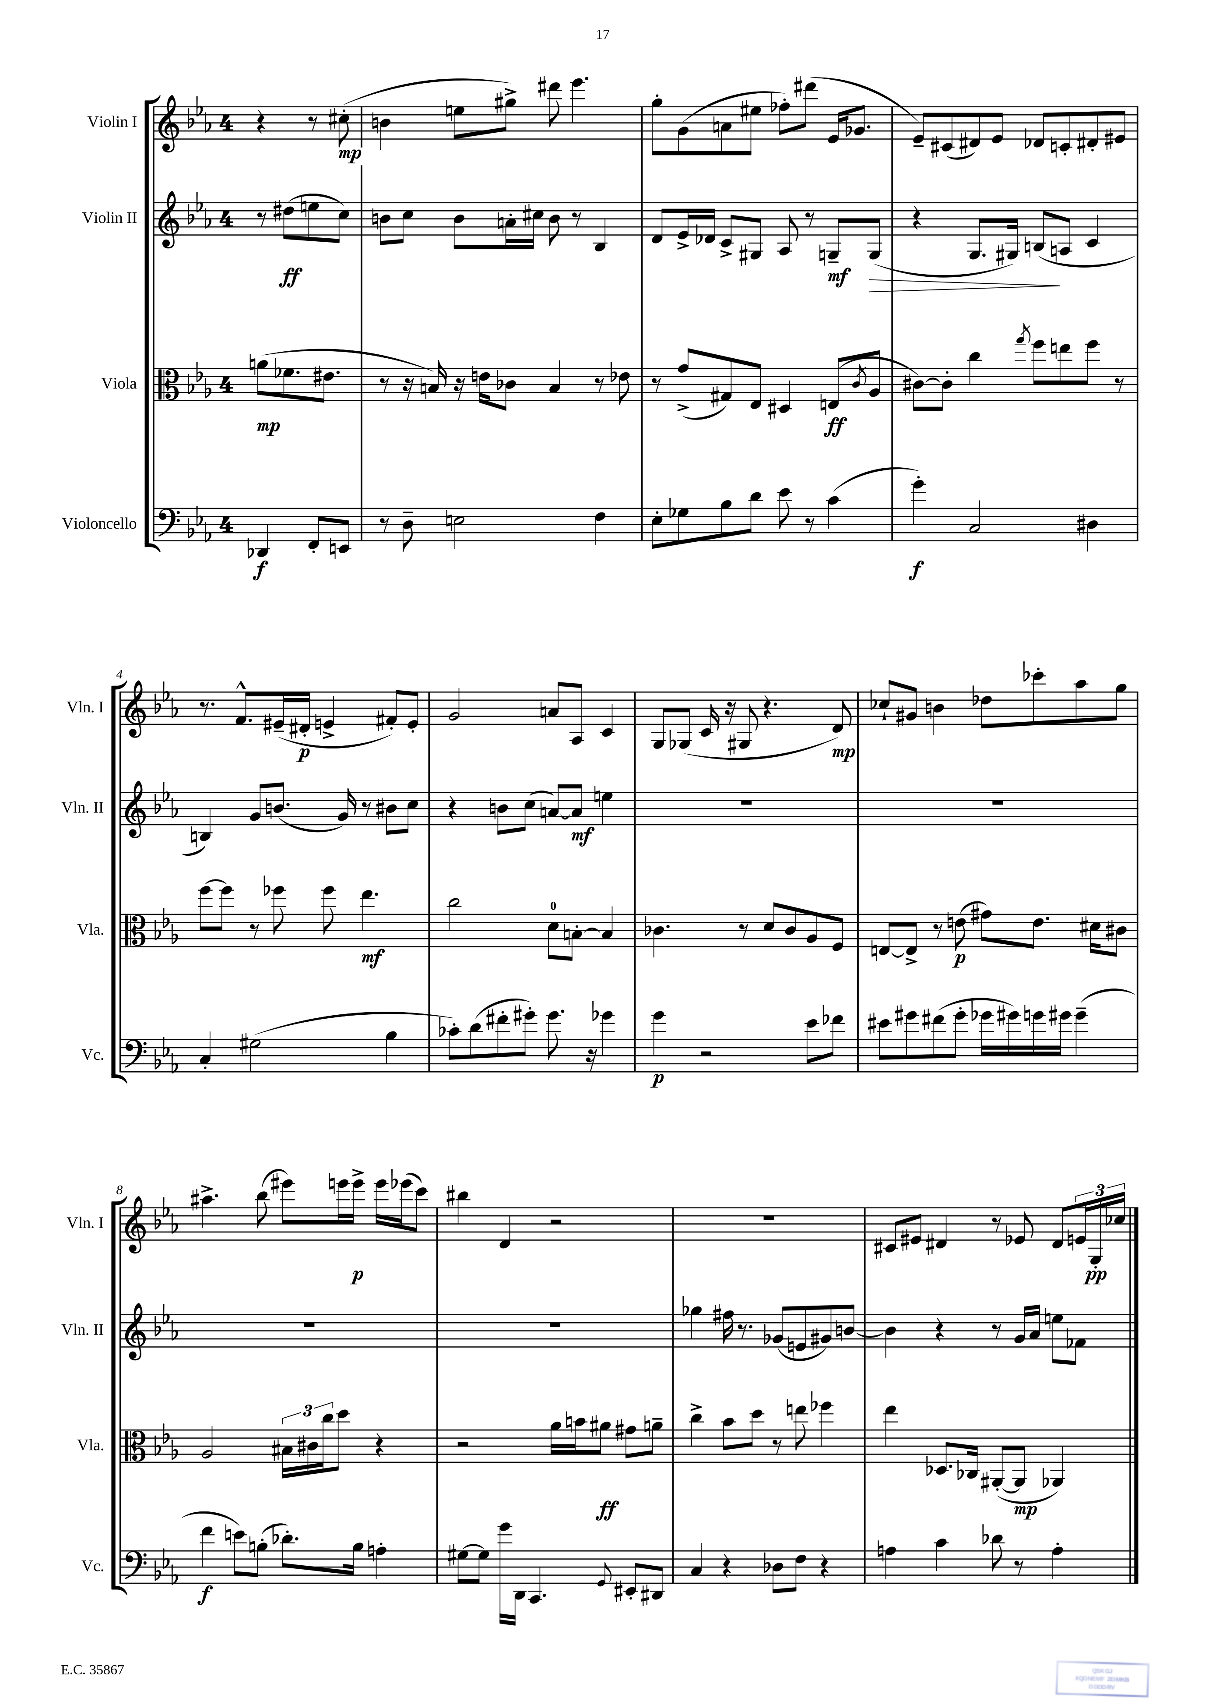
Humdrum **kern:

**kern	**kern	**kern	**kern
*staff4	*staff3	*staff2	*staff1
*clefF4	*clefC3	*clefG2	*clefG2
*k[b-e-a-]	*k[b-e-a-]	*k[b-e-a-]	*k[b-e-a-]
*M4/4	*M4/4	*M4/4	*M4/4
4DD-/	(8a\L	8r	4r
.	8.f-\	(8dd#\L	.
8FF'/L	.	8ee\	8r
.	8.e#\J	.	.
8EE/J	.	8cc\J)	(8cc#'\
=	=	=	=
8r	8r	8b\L	4b\
8D~\	16r	8cc\J	.
.	16B/)	.	.
2E\	16r	8b\L	8ee\L
.	16e\LK	.	.
.	8c-\J	16a'\L	8gg#^\J)
.	.	16cc#\JJ	.
.	4B/	8b\	8ddd#\
.	.	8r	4.eee-\
4F\	8r	4B-/	.
.	8e-\	.	.
=	=	=	=
8E-'\L	8r	8d/L	8gg'\L
8G-\	(8g^/L	16e-^/L	(8g\
.	.	16d-/JJ	.
8B-\	8G#/)	8c^/L	8a\
8d\J	8E-/J	8G#/J	8ee#\J
8e-\	4D#/	8A-/	8ff-'\L)
8r	.	8r	(8ddd#\J
(4c\	(8E/L	8G~/L	16e-/LK
.	.	.	8.g-/J
.	8qc/	.	.
.	8A-/J	(8G/J	.
=	=	=	=
4g'\)	[8c#\L)	4r	8e-~/L)
.	8c#'\]J	.	(8c#/
2C/	4cc\	8.G/L	8d#/)
.	.	.	8e-/J
.	.	16G#/Jk)	.
.	8qgg/	.	.
.	8ff\L	(8B/L	8d-/L
.	8ee\	8A/J	8c'/
4D#\	8ff\J	4c/	8d#'/
.	8r	.	8e#/J
=	=	=	=
4C'/	[8ff\L	4B/)	8.r
.	8ff\]J	.	.
.	.	.	8.f^^/L
(2G#\	8r	8g/L	.
.	8ff-\	(8.b/J	(16e#~/L
.	.	.	16d#'/JJ
.	8ff-\	.	4e^/
.	.	16g/)	.
.	4.ee-\	8r	.
4B-\	.	8b#\L	8f#'/L)
.	.	8cc\J	8e'/J
=	=	=	=
8c-'\L)	2cc\	4r	2g/
(8d\	.	.	.
8f#'\	.	8b\L	.
8g#'\J)	.	(8cc\J	.
8.g#\	8d\L	[8a/L)	8a/L
.	[8B'\J	8a/]J	8A-/J
16r	.	.	.
4g-\	4B/]	4ee\	4c/
=	=	=	=
4g\	4.c-\	1r	8G/L
.	.	.	(8G-/J
2r	.	.	16c/
.	.	.	16r
.	8r	.	8G#/
.	8d/L	.	4.r
.	8c-/	.	.
8e-\L	8A-/	.	.
8f-\J	8F/J	.	8d/)
=	=	=	=
8e#\L	[8E/L	1r	8cc-`/L
8g#\	8E^/]J	.	8g#/J
(8f#\	8r	.	4b\
8g#'\J	(8e\	.	.
16g-\LL	8g#\L)	.	8dd-\L
16g#\)	.	.	.
16g\	8.e\J	.	8ccc-'\
16g#\JJ	.	.	.
(4g#~\	.	.	8aa-\
.	16d#\LK	.	.
.	8c#\J	.	8gg\J
=	=	=	=
4f\	2A-/	1r	4.aa#^\
8e\L)	.	.	.
(8B'\J	.	.	(8bb-\
8.d-'\L)	24B#\LL	.	8eee#\L)
.	24c#\	.	.
.	24cc\J	.	.
.	8dd\J	.	16eee\L
16B\Jk	.	.	16eee^\JJ
4A'\	4r	.	16eee\LL
.	.	.	(16eee-\J
.	.	.	8ccc\J)
=	=	=	=
[8G#\L	2r	1r	4bb#\
8G#\]J	.	.	.
16g\LL	.	.	4d/
16DD\JJ	.	.	.
4.CC/	.	.	.
.	16a-\LL	.	2r
.	16b\J	.	.
.	8a#\J	.	.
8qqGG/	.	.	.
8EE#'/L	8g#\L	.	.
8DD#/J	8a~\J	.	.
=	=	=	=
4C/	4cc^\	4gg-\	1r
4r	8b-\L	16ff#\	.
.	.	8.r	.
.	8dd\J	.	.
8D-\L	8r	(8g-/L	.
8F\J	8ee\	8e/	.
4r	4ff-\	8g#/)	.
.	.	[8b/J	.
=	=	=	=
4A\	4ee-\	4b\]	8c#/L
.	.	.	8e#/J
4c\	8.D-/L	4r	4d#/
.	16C-/Jk	.	.
8d-\	([8AA#'/L	8r	8r
8r	8AA#/]J	16g/LL	8e-/
.	.	16a-/JJ	.
4A'\	4AA-/)	8ee\L	8d#/L
.	.	8f-\J	24e/L
.	.	.	24G'/
.	.	.	24cc-/JJ
==	==	==	==
*-	*-	*-	*-
